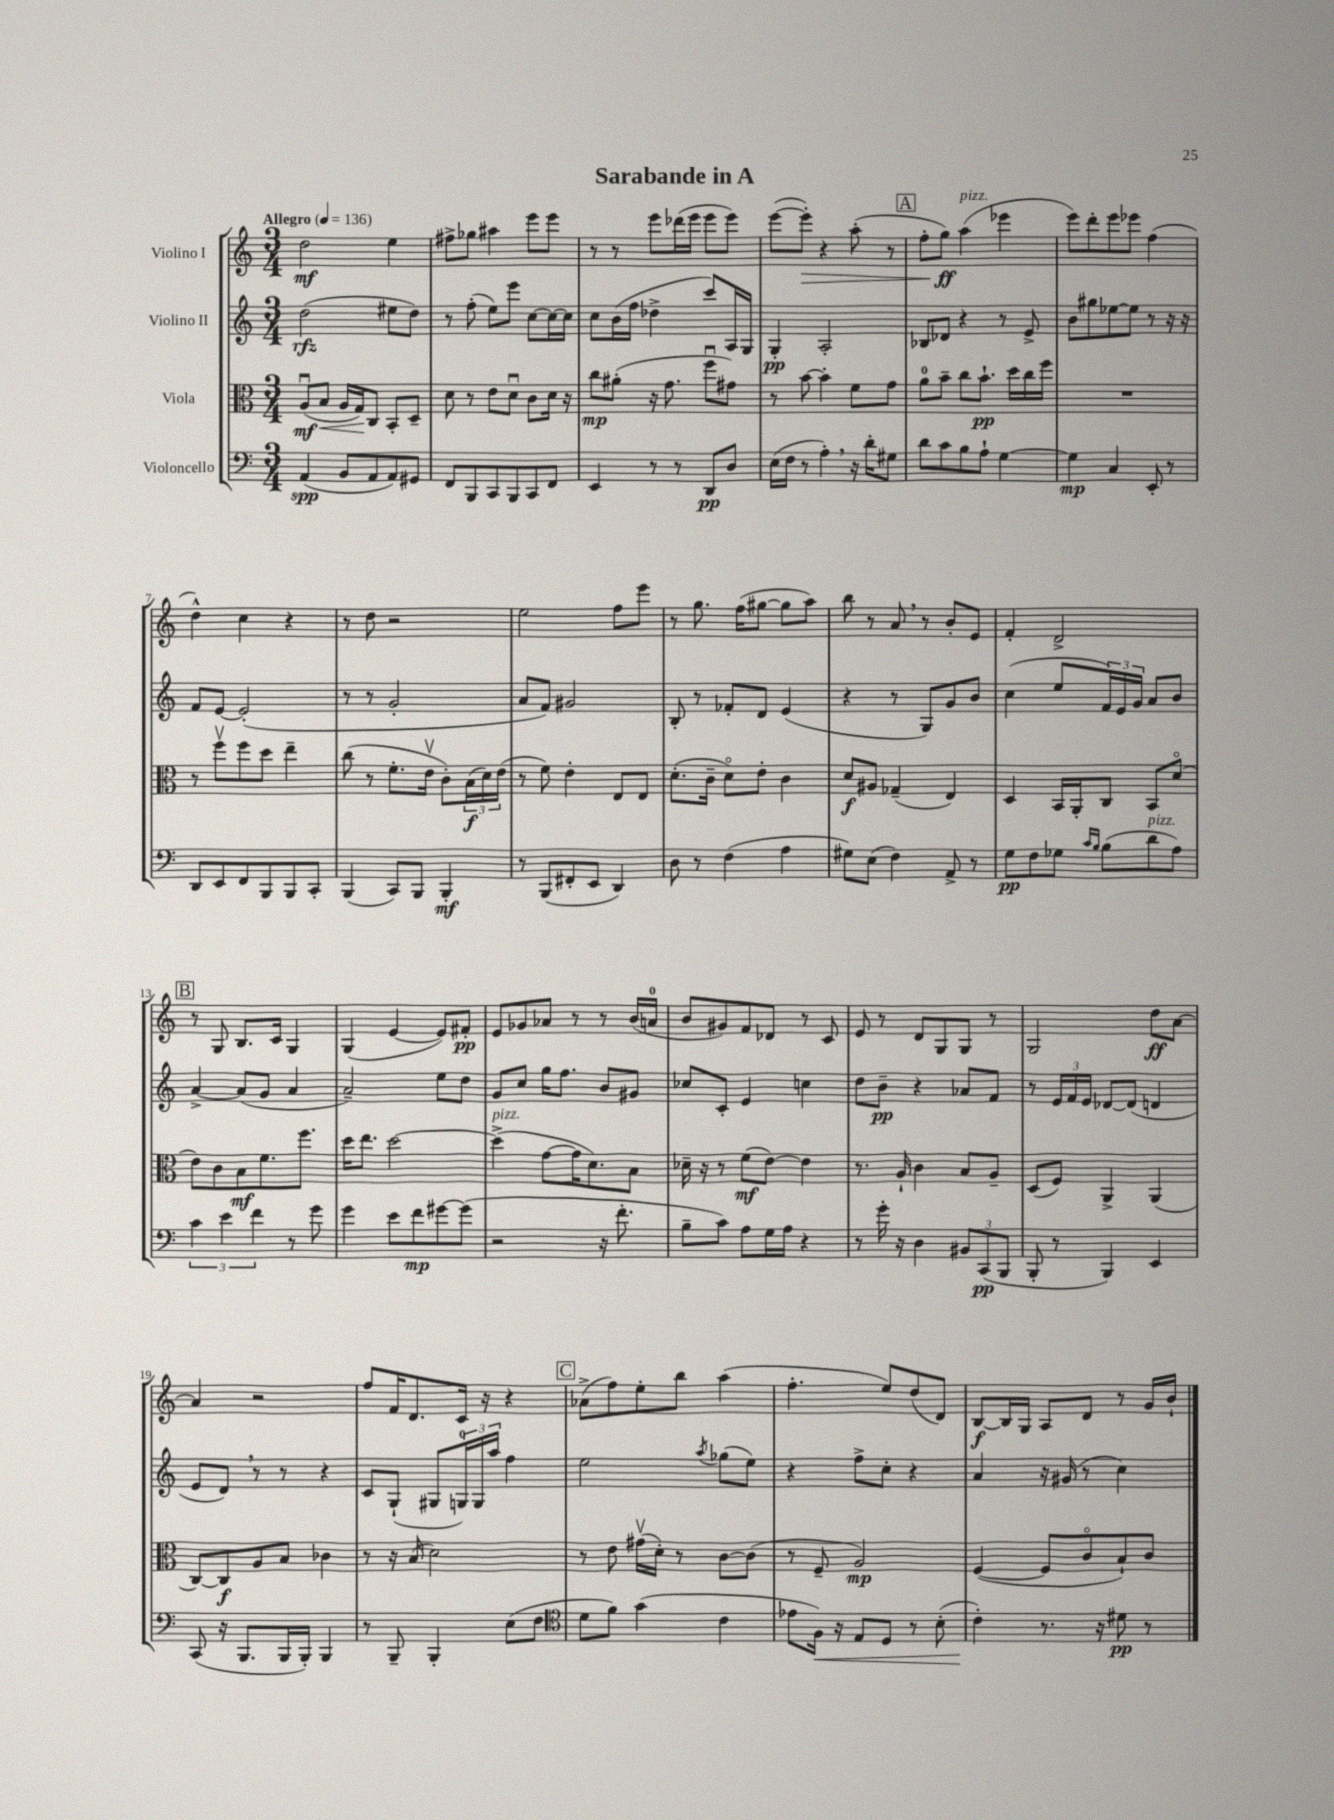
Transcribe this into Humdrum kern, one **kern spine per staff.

**kern	**kern	**kern	**kern
*staff4	*staff3	*staff2	*staff1
*clefF4	*clefC3	*clefG2	*clefG2
*k[]	*k[]	*k[]	*k[]
*M3/4	*M3/4	*M3/4	*M3/4
*MM136	*MM136	*MM136	*MM136
(4AA	(8Au	(2dd	2dd
.	8B	.	.
8BB	16A	.	.
.	16G)	.	.
8AA	8C	.	.
8AA)	8BB'	8ee#	4ee
8GG#	8D~	8dd)	.
=	=	=	=
8FF	8d	8r	8ff#^
8BBB	8r	(8ff'	8gg-
8CC	8e	8ee)	4aa#
8BBB	8du	8eee	.
8CC	8c	[8cc	8eee
8FF	16d	16cc_	8eee
.	16r	16cc]	.
=	=	=	=
4EE	8cc	8cc	8r
.	(8a#'	(16b	8r
.	.	16ff	.
8r	16r	4dd-^	8eee
.	8.g	.	.
8r	.	.	(16ddd-
.	.	.	16eee
8DD	8ffu	8ccc)	8eee
8D	8g#)	16A	8eee)
.	.	16G	.
=	=	=	=
(16E	8r	4G'	([8eee
16F	.	.	.
8r	[8b	.	8eee'])
4A')	4b']	2A'	4r
16r	8f	.	(8aa'
16d'	.	.	.
8G#	8g	.	8r
=	=	=	=
8d	8a	8B-	8ff'
8c	8b~	8d-	8gg)
8B	8cc	4r	(4aa
8A`	8.b`	.	.
[4G	.	8r	4eee-
.	16dd	.	.
.	16cc	8e^	.
.	16ff	.	.
=	=	=	=
4G]	2.r	8b	8eee)
.	.	8gg#	8ddd'
4C	.	[8ee-	8eee
.	.	8ee-]	8eee-
8EE'	.	8r	(4ff
8r	.	16r	.
.	.	16r	.
=	=	=	=
8DD	8r	8f	4dd^^)
8EE	8ffv	[8e	.
8FF	8ff	(2e']	4cc
8BBB	8dd	.	.
8BBB	4ee~	.	4r
8CC'	.	.	.
=	=	=	=
(4BBB	(8cc	8r	8r
.	8r	8r	8dd
8CC)	8.f'	2g'	2r
8BBB	.	.	.
.	16ev	.	.
4BBB'	8c')	.	.
.	(24B	.	.
.	24d)	.	.
.	(24e	.	.
=	=	=	=
8r	8r	8a	2ee
(8BBB	8f)	8f)	.
8FF#'	4e'	2g#	.
8EE	.	.	.
4DD)	8E	.	8ff
.	8E	.	8eee
=	=	=	=
8D	(8.d'	8B'	8r
8r	.	8r	8.gg
.	16c~	.	.
(4F	8do)	8f-'	.
.	.	.	(16ff
.	8e'	8d	[8gg#
4A	4c	(4e	8gg#]
.	.	.	8aa)
=	=	=	=
8G#)	8d	4r	8bb
(8E	8A#	.	8r
4F)	(4G-~	8r	8a
.	.	8G)	8r
8AA^	4E)	8g	8b'
8r	.	8b	8e
=	=	=	=
8G	4D	(4cc	4f'
8F	.	.	.
8G-	16BB	8ee	2d^
.	16AA'	.	.
16qqc	.	.	.
16qqB	.	.	.
(8B	8C	24f)	.
.	.	24e	.
.	.	24g	.
8d	8BB	8a	.
8A)	(8do	8b	.
=	=	=	=
6c	8e)	[4a^	8r
.	8c	.	8G
6e	.	.	.
.	8B	(8a]	8.B
6f	.	.	.
.	8.f	8g	.
.	.	.	16c
8r	.	4a	4G
.	8.ff	.	.
8g	.	.	.
=	=	=	=
4g	16dd	2a~)	(4G
.	8.ee	.	.
8e	[2dd	.	[4e
8f	.	.	.
[8g#	.	8ee	8e])
(8g#]	.	8dd	8f#'
=	=	=	=
2r	(4dd^]	8g	8e
.	.	8cc	8g-
.	[8g	16gg	8a-
.	.	8.ff	.
.	16g]	.	8r
.	8.d)	.	.
16r	.	8b	8r
8.f'	.	.	.
.	8B	8g#	(16b
.	.	.	16a
=	=	=	=
8B~	16d-~	8cc-	8b
.	16r	.	.
8c)	8r	8c'	8g#)
8A	(8f	4e	8f
16G	[8e)	.	8d-
16A	.	.	.
4r	4e]	4cc	8r
.	.	.	8c
=	=	=	=
8r	8.r	8dd	8e
16g'	.	8b~	8r
16r	16A`	.	.
4D	4c	4r	8d
.	.	.	8G
12BB#	8B	8a-	8G
(12CC	.	.	.
.	8A~	8f	8r
12BBB	.	.	.
=	=	=	=
8BBB'	(8D	8r	2G
8r	8F)	24e	.
.	.	24f	.
.	.	24e	.
4BBB)	4AA^	[8d-	.
.	.	(8d-]	.
4EE	(4AA	4d	8dd
.	.	.	[8a
=	=	=	=
(8CC	[8C)	8e	4a]
16r	8C]	8d)	.
8.BBB	.	.	.
.	8A	8r	2r
16BBB	8B	8r	.
16BBB')	.	.	.
4BBB	4c-	4r	.
=	=	=	=
8r	8r	8c	8ff
8BBB~	16r	(8G`	16f
.	(16B	.	8.d
4BBB'	2d)	8G#	.
.	.	24G)	16c
.	.	24G	.
.	.	.	16r
.	.	24aa	.
(8E	.	4ff	4r
8F	.	.	.
=	=	=	=
*clefC4	*	*	*
8d	8r	2ee	(8a-^
8f)	8e	.	8ff)
(4g	(16g#v	.	8ee'
.	16d')	.	.
.	8r	.	8bb
.	.	8qaa	.
4c	[8c	(8gg-	(4aa
.	(8c]	8ee)	.
=	=	=	=
8e-	8r	4r	4.ff'
16F)	8F~	.	.
16r	.	.	.
8E	2A)	8ff^	.
8D	.	8cc'	8ee)
8r	.	4r	(8dd
(8B'	.	.	8d)
=	=	=	=
4c')	([4F	4a	[8B
.	.	.	16B]
.	.	.	16G
8.r	8F]	16r	8A
.	.	(16g#	.
.	8co	8r	8d
16r	.	.	.
8d#	8B`)	4cc)	8r
8r	8c	.	16g
.	.	.	16b`
==	==	==	==
*-	*-	*-	*-
